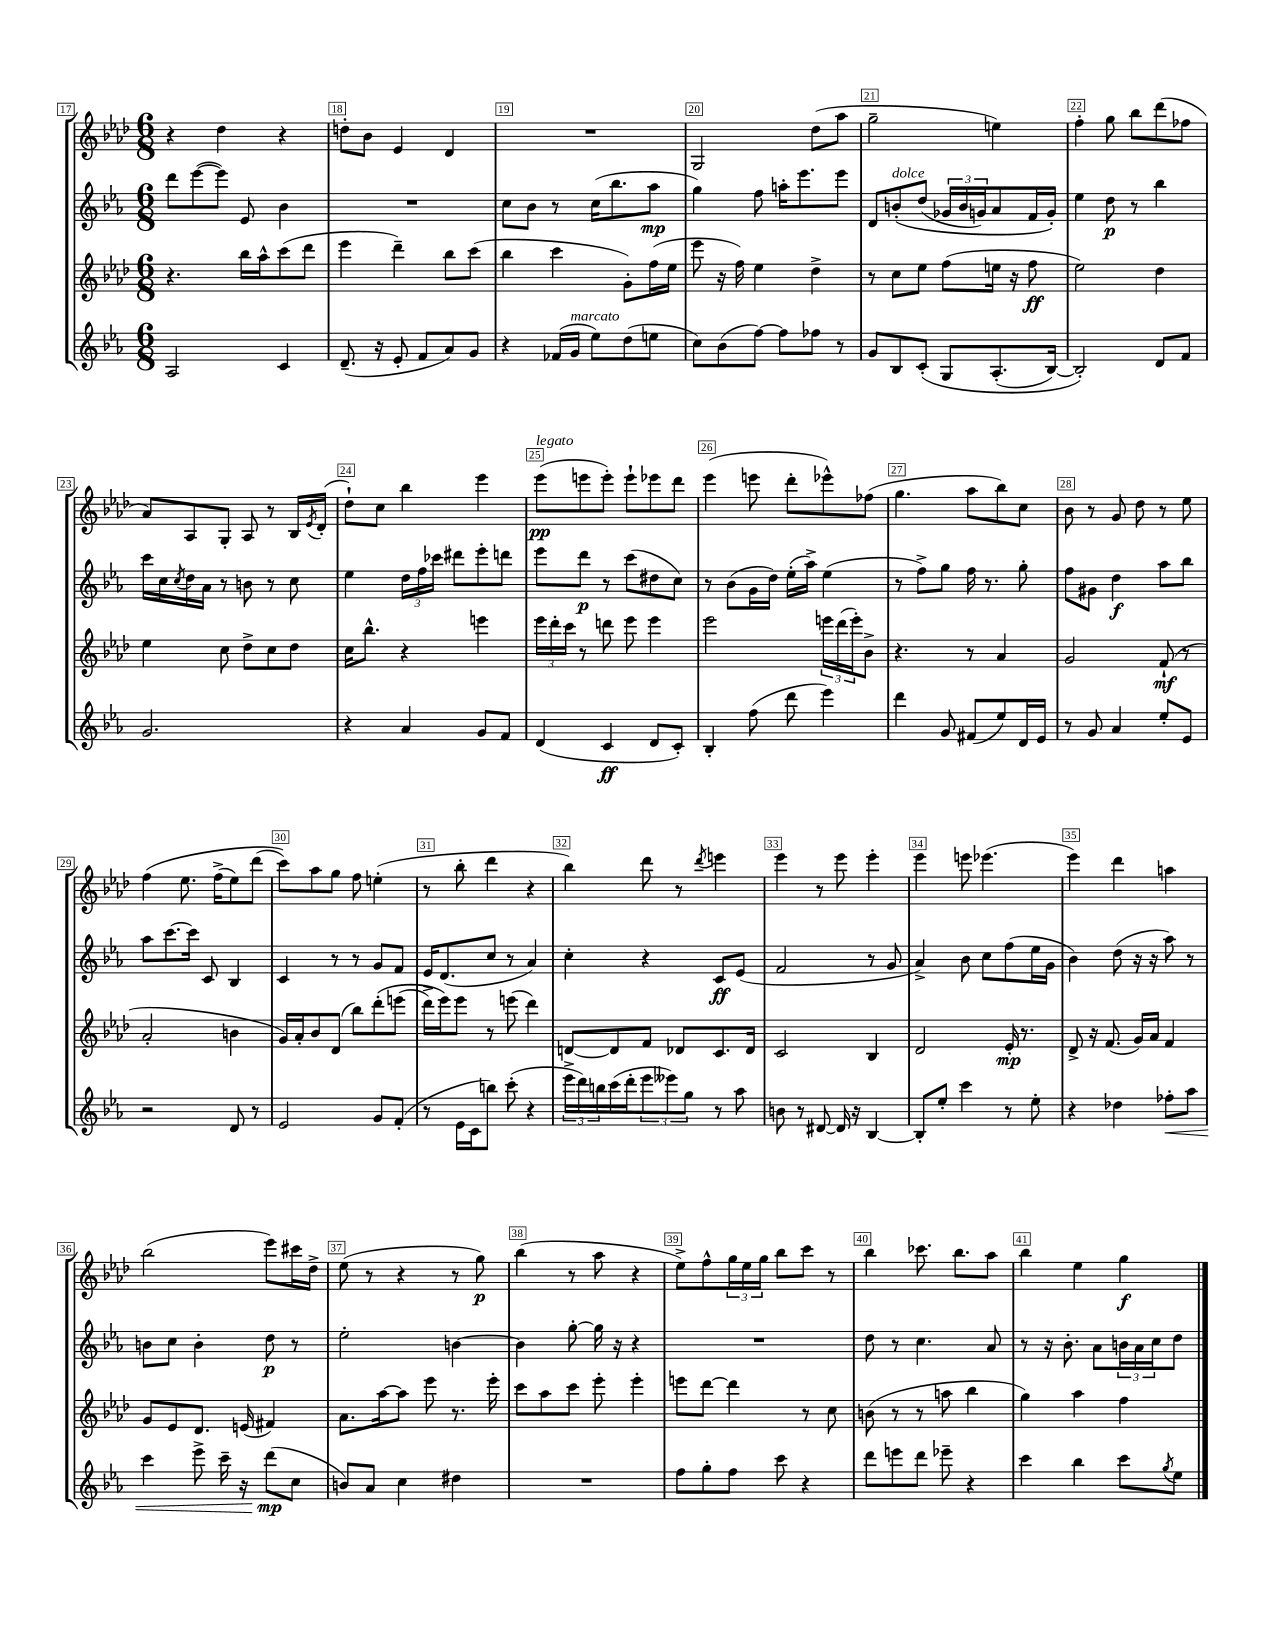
<<
\new StaffGroup <<
\new Staff = "s0" {
    \clef treble \key aes \major \numericTimeSignature \time 6/8
    r4 des''4 r4 |
    d''8-. bes'8 ees'4 des'4 |
    R2. |
    g2 des''8( aes''8 |
    g''2-- e''4) |
    f''4-. g''8 bes''8 des'''8( fes''8 |
    aes'8) aes8 g8-. aes8 r8 bes16 \acciaccatura { ees'8 } des'16-.( |
    des''8-!) c''8 bes''4 ees'''4 |
    ees'''8\pp^\markup { \italic "legato" }( e'''8 e'''8-.) e'''8-! ees'''8 des'''8 |
    ees'''4( e'''8 des'''8-. ees'''8-^) fes''8( |
    g''4. aes''8 bes''8) c''8 |
    bes'8 r8 g'8 des''8 r8 ees''8 |
    f''4\( ees''8. f''16->( ees''8) des'''8( |
    c'''8)\) aes''8 g''8 f''8 e''4-.( |
    r8 bes''8-. des'''4 r4 |
    bes''4) des'''8 r8 \acciaccatura { des'''8 } e'''4 |
    ees'''4 r8 ees'''8 ees'''4-. |
    ees'''4 e'''8 ees'''4.( |
    ees'''4) des'''4 a''4 |
    bes''2( ees'''8) cis'''16 des''16-> |
    ees''8( r8 r4 r8 g''8\p) |
    bes''4( r8 aes''8 r4 |
    ees''8->) f''8-^ \tuplet 3/2 { g''16 ees''16 g''16 } bes''8 c'''8 r8 |
    bes''4 ces'''8. bes''8. aes''8 |
    bes''4 ees''4 g''4\f \bar "|." |
}
\new Staff = "s1" {
    \clef treble \key ees \major \numericTimeSignature \time 6/8
    d'''8 ees'''8~( ees'''8) ees'8 bes'4 |
    R2. |
    c''8 bes'8 r8 c''16( bes''8. aes''8\mp |
    g''4) f''8 a''16-. ees'''8. ees'''8 |
    d'8 b'8-.^\markup { \italic "dolce" }\( d''8( \tuplet 3/2 { ges'16 b'16 g'16) } aes'8 f'16 g'16-.\) |
    ees''4 d''8\p r8 bes''4 |
    c'''16 c''16 \acciaccatura { c''8 } d''16 aes'16 r8 b'8 r8 c''8 |
    ees''4 \tuplet 3/2 { d''16 f''16 ces'''16 } dis'''8 ees'''8-. d'''8 |
    ees'''8 d'''8\p r8 c'''8( dis''8 c''8) |
    r8 bes'8( g'16 d''16) ees''16-.( aes''16->) ees''4( |
    r8 f''8->) g''8 f''16 r8. g''8-. |
    f''8 gis'8 d''4\f aes''8 bes''8 |
    aes''8 c'''8.~ c'''16 c'8 bes4 |
    c'4 r8 r8 g'8 f'8 |
    ees'16 d'8.( c''8 r8 aes'4) |
    c''4-. r4 c'8\ff ees'8( |
    f'2 r8 g'8 |
    aes'4->) bes'8 c''8 f''8( ees''16 g'16 |
    bes'4) d''8( r16 r16 aes''8) r8 |
    b'8 c''8 b'4-. d''8\p r8 |
    ees''2-. b'4~ |
    b'4 g''8~-. g''16 r16 r4 |
    R2. |
    d''8 r8 c''4. aes'8 |
    r8 r16 bes'8.-. aes'8 \tuplet 3/2 { b'16 aes'16 c''16 } d''8 \bar "|." |
}
\new Staff = "s2" {
    \clef treble \key aes \major \numericTimeSignature \time 6/8
    r4. bes''16 aes''16-^ c'''8( des'''8 |
    ees'''4 des'''4--) bes''8 c'''8( |
    bes''4 c'''4 g'8-.) f''16( ees''16 |
    ees'''8 r16 f''16) ees''4 des''4-> |
    r8 c''8 ees''8 f''8( e''16 r16 f''8\ff |
    ees''2) des''4 |
    ees''4 c''8 des''8-> c''8 des''8 |
    c''16 bes''8.-^ r4 e'''4 |
    \tuplet 3/2 { ees'''16 des'''16-. c'''16 } r8 d'''8 ees'''8 ees'''4 |
    ees'''2 \tuplet 3/2 { e'''16 des'''16( e'''16-.) } bes'8-> |
    r4. r8 aes'4 |
    g'2 f'8-!\mf( r8 |
    aes'2-. b'4 |
    g'16) aes'16-. bes'8 des'8( bes''8) des'''8-.\( e'''8( |
    des'''16->) ees'''16\) ees'''8 r8 e'''8( des'''4) |
    d'8~ d'8 f'8 des'8 c'8. des'16 |
    c'2 bes4 |
    des'2 ees'16-.\mp r8. |
    des'8-> r16 f'8.( g'16) aes'16 f'4 |
    g'8 ees'8 des'8. e'16( fis'4) |
    aes'8. aes''16~ aes''8 ees'''8 r8. ees'''16-. |
    c'''8 aes''8 c'''8 ees'''8-. ees'''4-. |
    e'''8 des'''8~ des'''4 r8 c''8 |
    b'8( r8 r8 a''8 bes''4 |
    g''4) aes''4 f''4 \bar "|." |
}
\new Staff = "s3" {
    \clef treble \key ees \major \numericTimeSignature \time 6/8
    aes2 c'4 |
    d'8.--( r16 ees'8-. f'8 aes'8) g'8 |
    r4 fes'16( g'16^\markup { \italic "marcato" } ees''8) d''8( e''8 |
    c''8) bes'8( f''8~) f''8 fes''8 r8 |
    g'8 bes8 c'8-.\( g8 aes8.-.( bes16~) |
    bes2-.\) d'8 f'8 |
    g'2. |
    r4 aes'4 g'8 f'8 |
    d'4( c'4\ff d'8 c'8-.) |
    bes4-. f''8( d'''8 ees'''4) |
    d'''4 g'8 fis'8( ees''8) d'16 ees'16 |
    r8 g'8 aes'4 ees''8-. ees'8 |
    r2 d'8 r8 |
    ees'2 g'8 f'8-.( |
    r8 ees'16 c'16 b''8) c'''8-.( r4 |
    \tuplet 3/2 { ees'''16-> d'''16) b''16 } c'''16( d'''16-. \tuplet 3/2 { ees'''8 eeses'''8) g''8 } r8 aes''8 |
    b'8 r8 dis'8~ dis'16 r16 bes4~ |
    bes8-. ees''8-. c'''4 r8 ees''8-. |
    r4 des''4 fes''8-.\< aes''8 |
    c'''4 ees'''8-> c'''16-- r16 d'''8\mp\!( c''8 |
    b'8) aes'8 c''4 dis''4 |
    R2. |
    f''8 g''8-. f''8 c'''8 r4 |
    d'''8 e'''8 d'''8 ees'''8-- r4 |
    c'''4 bes''4 c'''8 \acciaccatura { g''8 } ees''8 \bar "|." |
}
>>
>>
\layout { \context { \Score currentBarNumber = #17 \override BarNumber.break-visibility = ##(#f #t #t) barNumberVisibility = #all-bar-numbers-visible \override BarNumber.stencil = #(make-stencil-boxer 0.1 0.3 ly:text-interface::print) } }
